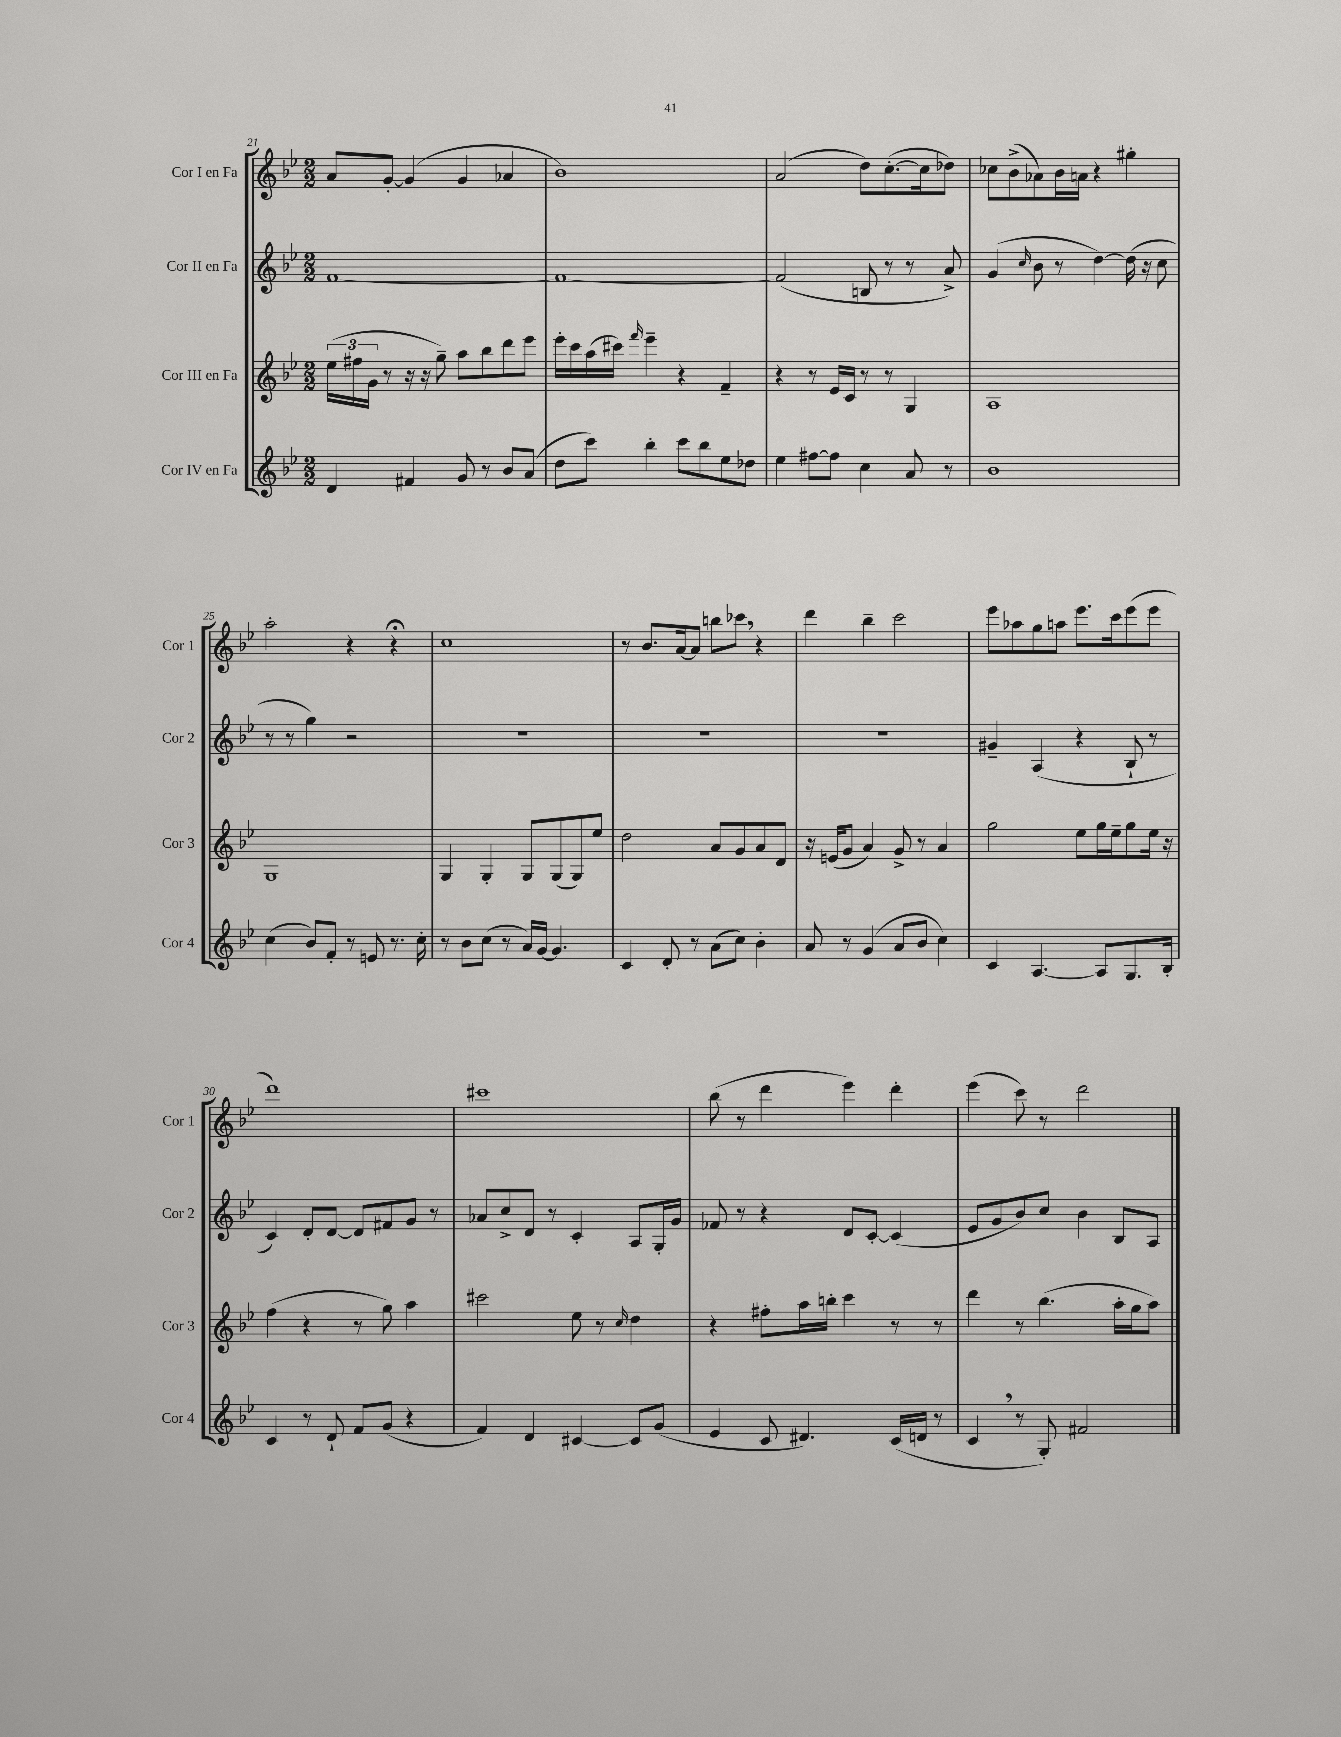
<<
\new StaffGroup <<
\new Staff = "s0" \with { instrumentName = "Cor I en Fa" shortInstrumentName = "Cor 1" } {
    \clef treble \key bes \major \numericTimeSignature \time 2/2
    a'8 g'8~-. g'4( g'4 aes'4 |
    bes'1) |
    a'2( d''8) c''8.~-.( c''16 des''8) |
    ces''8 bes'8->( aes'8) bes'16 a'16 r4 gis''4-. |
    a''2-. r4 r4\fermata |
    c''1 |
    r8 bes'8. a'16~ a'8 b''8 ces'''8 \breathe r4 |
    d'''4 bes''4-- c'''2 |
    ees'''8 aes''8 g''8 a''8 ees'''8. c'''16 ees'''8( ees'''8 |
    d'''1) |
    cis'''1 |
    bes''8( r8 d'''4 ees'''4) d'''4-. |
    ees'''4( c'''8) r8 d'''2 \bar "|." |
}
\new Staff = "s1" \with { instrumentName = "Cor II en Fa" shortInstrumentName = "Cor 2" } {
    \clef treble \key bes \major \numericTimeSignature \time 2/2
    f'1~ |
    f'1~ |
    f'2( b8 r8 r8 a'8->) |
    g'4( \grace { c''16 } bes'8 r8 d''4~) d''16( r16 c''8 |
    r8 r8 g''4) r2 |
    R1 |
    R1 |
    R1 |
    gis'4-- a4( r4 bes8-! r8 |
    c'4) d'8-. d'8~ d'8 fis'8 g'8 r8 |
    aes'8 c''8-> d'8 r8 c'4-. a8 g16-. g'16 |
    fes'8 r8 r4 d'8 c'8~-. c'4( |
    ees'8 g'8 bes'8) c''8 bes'4 bes8 a8 \bar "|." |
}
\new Staff = "s2" \with { instrumentName = "Cor III en Fa" shortInstrumentName = "Cor 3" } {
    \clef treble \key bes \major \numericTimeSignature \time 2/2
    \tuplet 3/2 { ees''16( fis''16 g'16 } r8 r16 r16 g''8--) a''8 bes''8 d'''8 ees'''8 |
    ees'''16-. c'''16 a''16( cis'''16) \grace { f'''16 } ees'''4-- r4 f'4-- |
    r4 r8 ees'16 c'16 r8 r8 g4 |
    a1 |
    g1 |
    g4 g4-. g8 g8( g8) ees''8 |
    d''2 a'8 g'8 a'8 d'8 |
    r16 e'16( g'8 a'4) g'8-> r8 a'4 |
    g''2 ees''8 g''16 ees''16-- g''8 ees''16 r16 |
    f''4( r4 r8 g''8) a''4 |
    cis'''2 ees''8 r8 \grace { c''16 } d''4 |
    r4 fis''8-. a''16 b''16-. c'''4 r8 r8 |
    d'''4 r8 bes''4.( a''16-. g''16 a''8) \bar "|." |
}
\new Staff = "s3" \with { instrumentName = "Cor IV en Fa" shortInstrumentName = "Cor 4" } {
    \clef treble \key bes \major \numericTimeSignature \time 2/2
    d'4 fis'4 g'8 r8 bes'8 a'8( |
    d''8 c'''8) bes''4-. c'''8 bes''8 ees''8 des''8 |
    ees''4 fis''8~ fis''8 c''4 a'8 r8 |
    bes'1 |
    c''4( bes'8) f'8-. r8 e'8 r8. c''16-. |
    r8 bes'8 c''8( r8 a'16) g'16~ g'4. |
    c'4 d'8-. r8 a'8( c''8) bes'4-. |
    a'8 r8 g'4( a'8 bes'8 c''4) |
    c'4 a4.~ a8 g8. bes16-. |
    c'4 r8 d'8-! f'8 g'8( r4 |
    f'4) d'4 cis'4~ cis'8 g'8( |
    ees'4 c'8 dis'4.) c'16( d'16 r8 |
    c'4 \breathe r8 g8-.) fis'2 \bar "|." |
}
>>
>>
\layout { \context { \Score currentBarNumber = #21 } }
